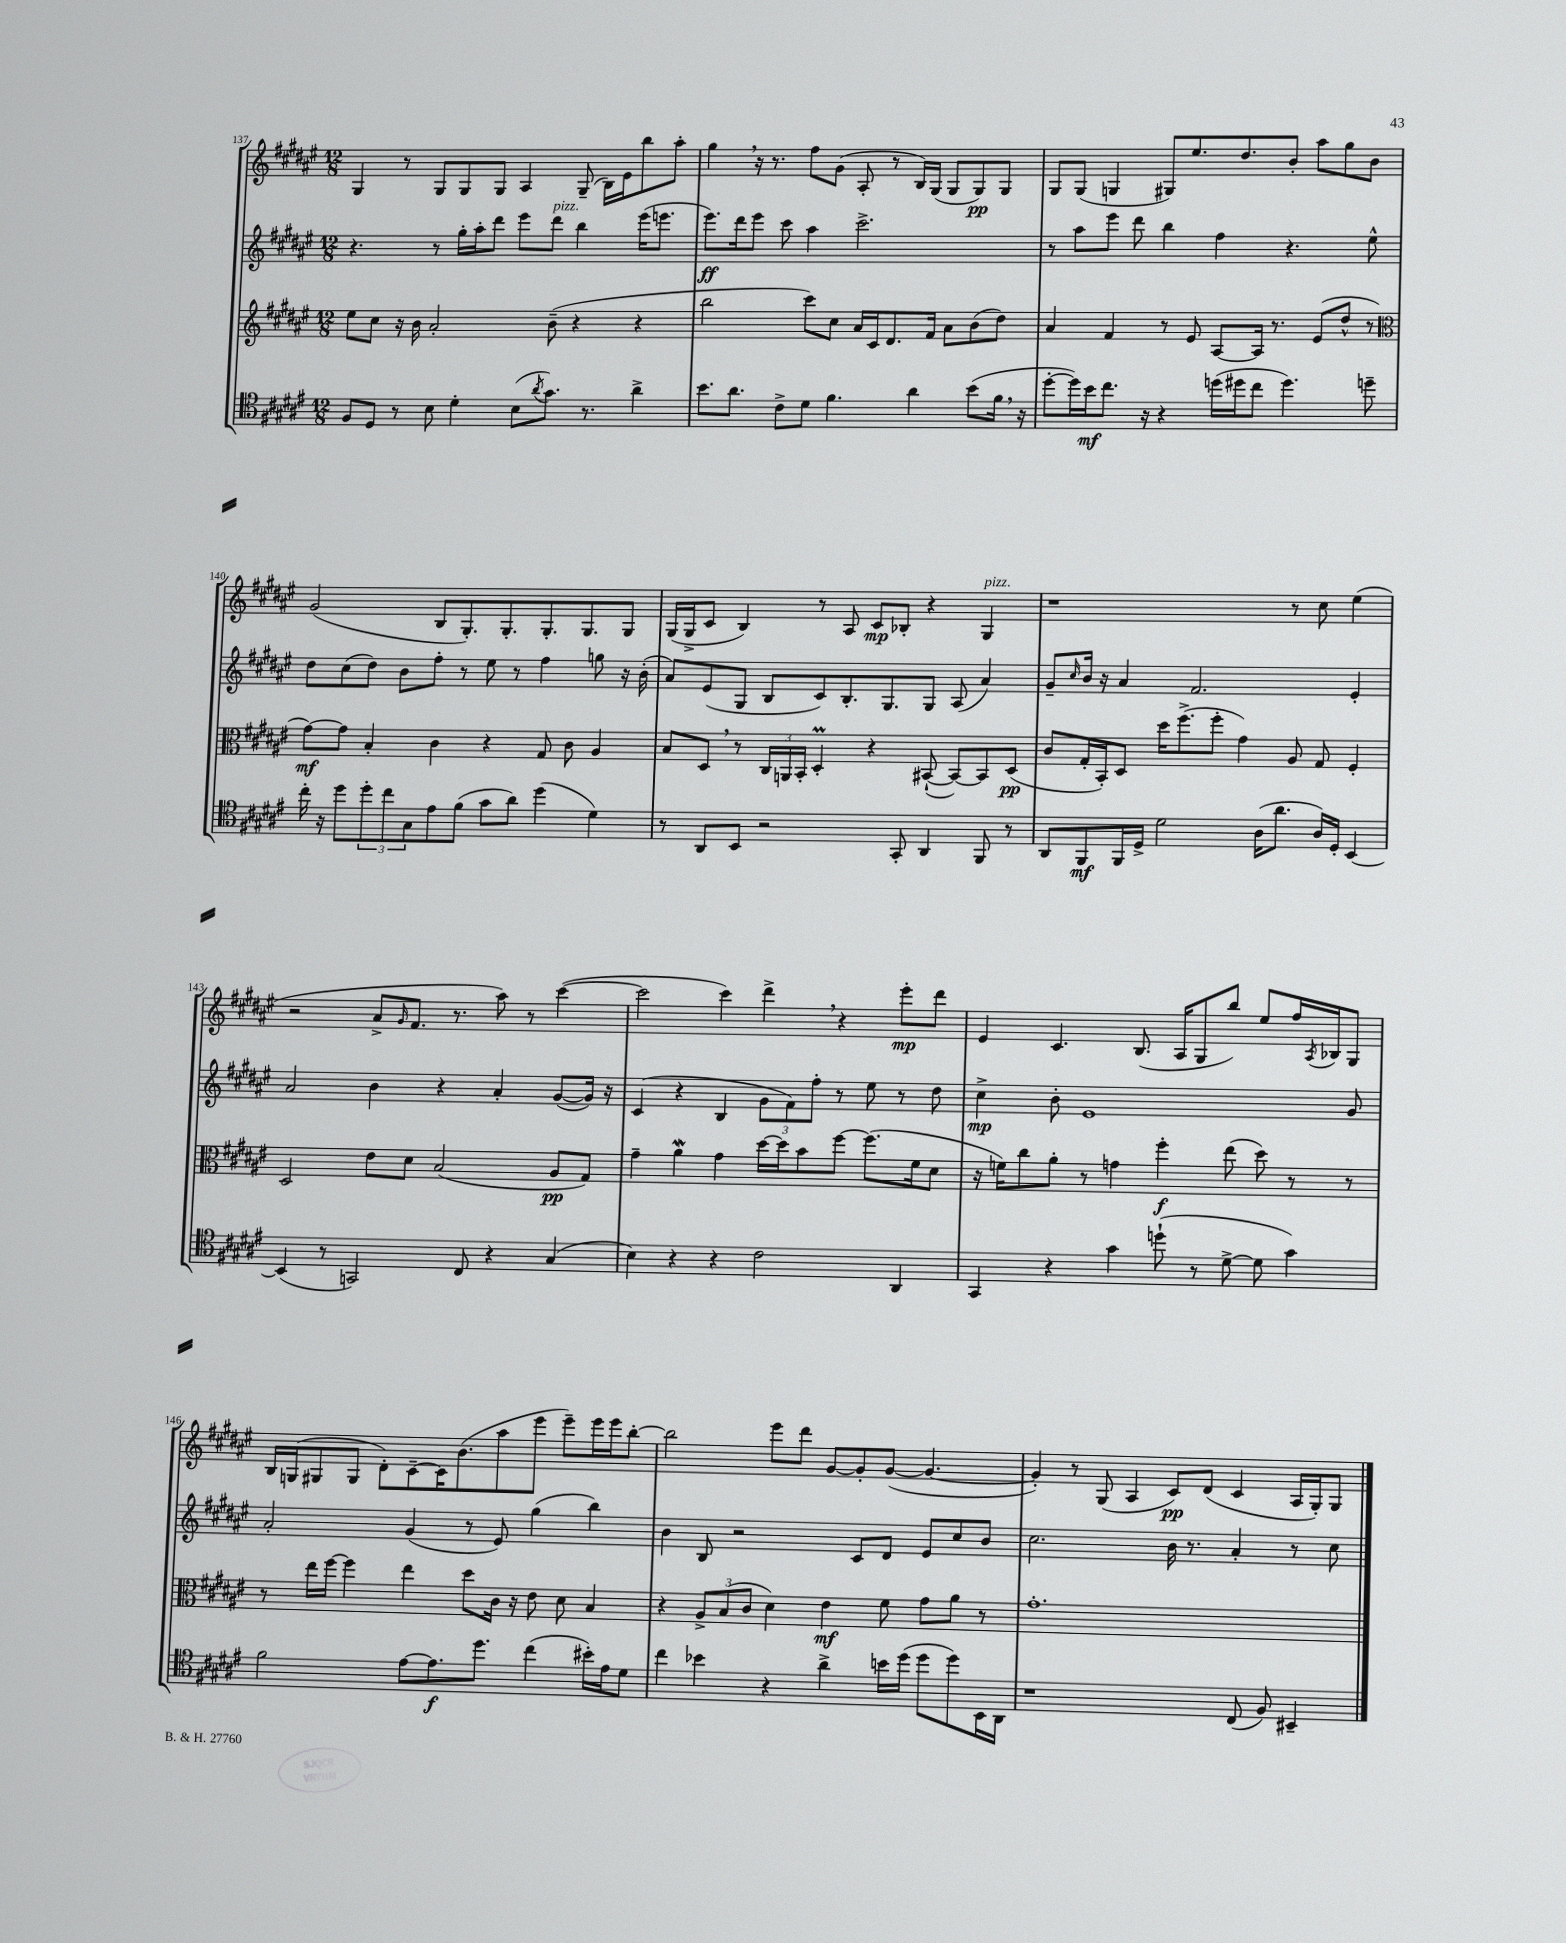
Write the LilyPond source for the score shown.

<<
\new StaffGroup <<
\new Staff = "s0" {
    \clef treble \key fis \major \numericTimeSignature \time 12/8
    gis4 r8 gis8 gis8 gis8 ais4 gis8--( b16) eis'16 b''8 ais''8-. |
    gis''4 \breathe r16 r8. fis''8 gis'8( ais8-. r8 b16) gis16( gis8 gis8\pp) gis8 |
    gis8 gis8( g4 gis8) eis''8. dis''8. b'8-. ais''8 gis''8 b'8 |
    gis'2( b8 gis8.-.) gis8.-. gis8.-. gis8. gis8 |
    gis16( gis16-> cis'8 b4) r8 ais8 cis'8\mp bes8-. r4 gis4^\markup { \italic "pizz." } |
    r1 r8 cis''8 eis''4( |
    r2 ais'8-> \grace { gis'16 } fis'8. r8. ais''8) r8 cis'''4~( |
    cis'''2 cis'''4) dis'''4-> \breathe r4 eis'''8-.\mp dis'''8 |
    eis'4 cis'4. b8.( ais16 gis8 b''8) eis''8 fis''16 \acciaccatura { ais8 } bes16 gis8 |
    b16 g16( gis8 gis8 dis'8-.) cis'8~-- cis'16 b'8.( ais''8 eis'''8 eis'''8--) eis'''16 eis'''16 b''8~-. |
    b''2 eis'''8 dis'''8 gis'8~ gis'8-. gis'8~( gis'4.~ |
    gis'4-.) r8 gis8( ais4 cis'8\pp) dis'8( cis'4 ais16 gis16-.) gis8 \bar "|." |
}
\new Staff = "s1" {
    \clef treble \key fis \major \numericTimeSignature \time 12/8
    r4. r8 gis''16-. ais''16-. dis'''8 eis'''8 dis'''8^\markup { \italic "pizz." } b''4 eis'''16( e'''8. |
    eis'''8.\ff) dis'''16 eis'''8 cis'''8 ais''4 cis'''2.-> |
    r8 ais''8 eis'''8 dis'''8 b''4 fis''4 r4. eis''8-^ |
    dis''8 cis''8( dis''8) b'8 fis''8-. r8 eis''8 r8 fis''4 g''8 r16 b'16-.( |
    ais'8) eis'8( gis8 b8 cis'8) b8.-. gis8. gis8 ais8( ais'4) |
    gis'8-- \grace { cis''16 } b'16 r16 ais'4 fis'2. eis'4-. |
    ais'2 b'4 r4 ais'4-. gis'8~( gis'16) r16 |
    cis'4( r4 b4 \tuplet 3/2 { gis'8 fis'8) fis''8-. } r8 eis''8 r8 dis''8 |
    cis''4->\mp b'8-. eis'1 gis'8 |
    ais'2-. gis'4( r8 eis'8) gis''4( b''4) |
    b'4 b8 r2 cis'8 dis'8 eis'8 cis''8 b'8 |
    cis''2. b'16 r8. ais'4-. r8 cis''8 \bar "|." |
}
\new Staff = "s2" {
    \clef treble \key fis \major \numericTimeSignature \time 12/8
    eis''8 cis''8 r16 b'16 ais'2-. b'8--( r4 r4 |
    b''2 cis'''8) cis''8 ais'16 cis'16 dis'8. fis'16 ais'8 b'8( dis''8) |
    ais'4 fis'4 r8 eis'8 ais8~ ais16 r8. eis'8( dis''8-^ r8 |
    \clef alto gis'8~\mf) gis'8 b4-. cis'4 r4 gis8 cis'8 ais4 |
    b8 dis8 \breathe r8 \tuplet 3/2 { cis16 a,16 b,16-. } dis4-.\prall r4 bis,8~-!( bis,8~) bis,8 dis8\pp( |
    cis'8 gis16-. b,16-.) dis8 dis''16 fis''8.->( fis''8-. gis'4) ais8 gis8 fis4-. |
    dis2 eis'8 dis'8 b2( ais8\pp gis8) |
    gis'4-- ais'4\mordent gis'4 dis''16~ dis''16 b'8 fis''8~ fis''8.( fis'16 dis'8 |
    r16 f'16) cis''8 ais'8-. r8 g'4 fis''4-.\f eis''8( dis''8) r8 r8 |
    r8 eis''16 fis''16~ fis''4 eis''4 dis''8 cis'16 r16 eis'8 dis'8 b4 |
    r4 \tuplet 3/2 { ais8-> b8( cis'8 } dis'4) eis'4\mf fis'8 gis'8 ais'8 r8 |
    gis'1.-. \bar "|." |
}
\new Staff = "s3" {
    \clef tenor \key fis \major \numericTimeSignature \time 12/8
    fis8 dis8 r8 b8 dis'4-. b8( \acciaccatura { ais'8 } gis'8.) r8. ais'4-> |
    b'8. ais'8. cis'8-> dis'8 fis'4. ais'4 b'8( fis'16 \breathe r16 |
    dis''8~-. dis''16) b'16\mf cis''8. r16 r4 d''16( dis''16 cis''8 dis''4.) d''8-- |
    cis''16-. r16 dis''8 \tuplet 3/2 { dis''8-. cis''8 gis8 } eis'8 fis'8( gis'8 ais'8) dis''4( dis'4) |
    r8 ais,8 b,8 r2 gis,8-. ais,4 fis,8 r8 |
    ais,8 fis,8\mf fis,16 dis16-> dis'2 ais16( ais'8. ais16) dis16-. b,4~ |
    b,4( r8 g,2) cis8 r4 gis4( |
    b4) r4 r4 cis'2 ais,4 |
    gis,4 r4 gis'4 d''8-!( r8 dis'8~-> dis'8 gis'4) |
    fis'2 eis'8~ eis'8.\f dis''8. cis''4( bis'16-.) eis'16 dis'8 |
    cis''4 bes'4 r4 ais'4-> b'16 dis''16( dis''8 dis''8) b,16 ais,16 |
    r1 cis8( fis8) bis,4-- \bar "|." |
}
>>
>>
\layout { \context { \Score currentBarNumber = #137 } }
